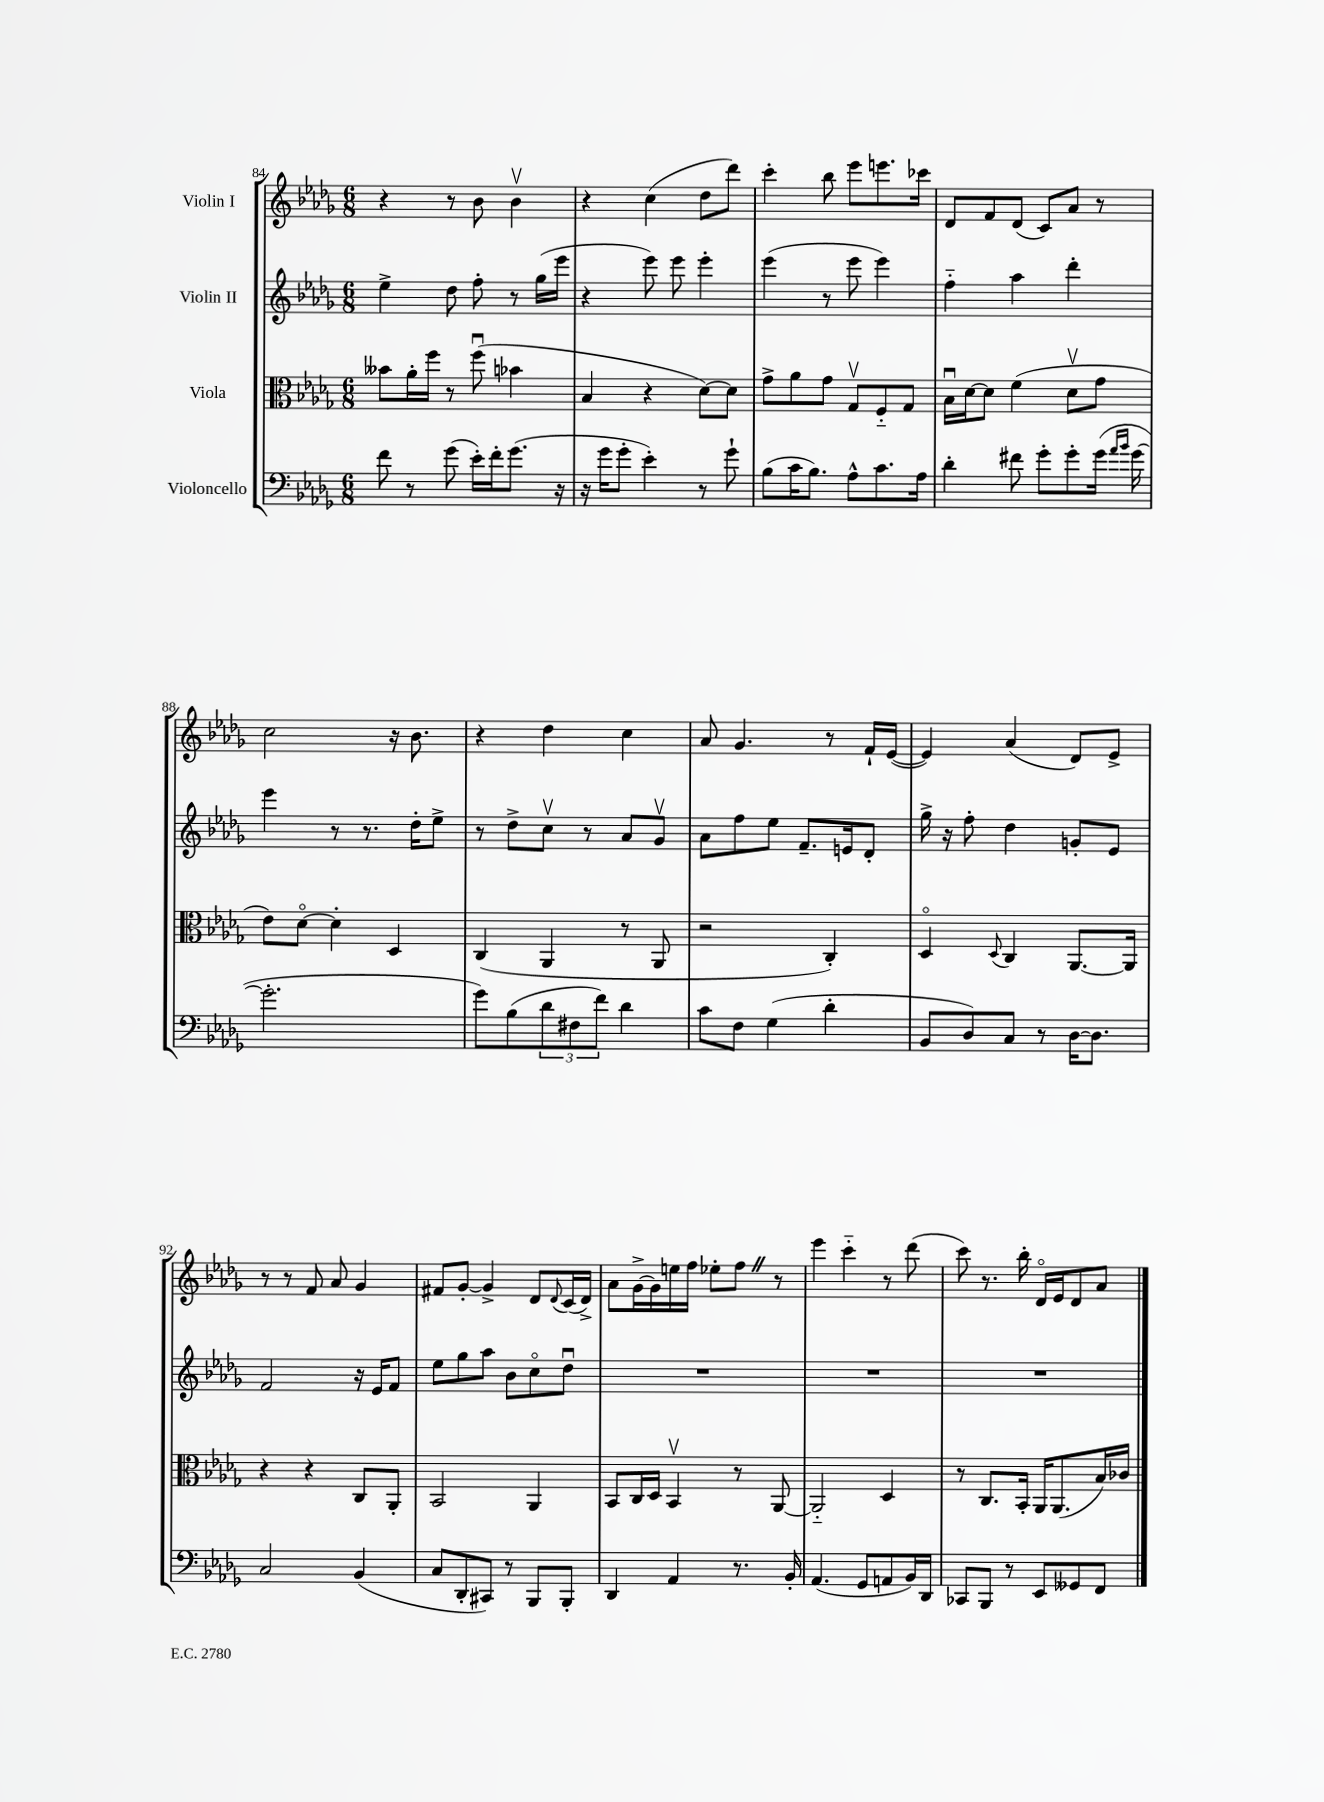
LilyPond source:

<<
\new StaffGroup <<
\new Staff = "s0" \with { instrumentName = "Violin I" } {
    \clef treble \key des \major \numericTimeSignature \time 6/8
    r4 r8 bes'8 bes'4\upbow |
    r4 c''4( des''8 des'''8) |
    c'''4-. bes''8 ees'''8 e'''8. ces'''16 |
    des'8 f'8 des'8( c'8) aes'8 r8 |
    c''2 r16 bes'8. |
    r4 des''4 c''4 |
    aes'8 ges'4. r8 f'16-! ees'16~( |
    ees'4) aes'4( des'8) ees'8-> |
    r8 r8 f'8 aes'8 ges'4 |
    fis'8 ges'8~-. ges'4-> des'8 \appoggiatura { des'8 } c'16( des'16->) |
    aes'8 ges'16~-> ges'16 e''16 f''16 ees''8-. f''8 \once \override BreathingSign.text = \markup { \musicglyph "scripts.caesura.straight" } \breathe r8 |
    ees'''4 c'''4-_ r8 des'''8( |
    c'''8) r8. bes''16-. des'16\flageolet ees'16 des'8 aes'8 \bar "|." |
}
\new Staff = "s1" \with { instrumentName = "Violin II" } {
    \clef treble \key des \major \numericTimeSignature \time 6/8
    ees''4-> des''8 f''8-. r8 ges''16( ees'''16 |
    r4 ees'''8) ees'''8 ees'''4-. |
    ees'''4( r8 ees'''8 ees'''4) |
    f''4-_ aes''4 des'''4-. |
    ees'''4 r8 r8. des''16-. ees''8-> |
    r8 des''8-> c''8\upbow r8 aes'8 ges'8\upbow |
    aes'8 f''8 ees''8 f'8.-- e'16 des'8-. |
    ges''16-> r16 f''8-. des''4 g'8-. ees'8 |
    f'2 r16 ees'16 f'8 |
    ees''8 ges''8 aes''8 bes'8 c''8\flageolet des''8\downbow |
    R2. |
    R2. |
    R2. \bar "|." |
}
\new Staff = "s2" \with { instrumentName = "Viola" } {
    \clef alto \key des \major \numericTimeSignature \time 6/8
    beses'8 aes'16-. f''16 r8 f''8\downbow( bes'4 |
    bes4 r4 des'8~) des'8 |
    ges'8-> aes'8 ges'8 ges8\upbow f8-_ ges8 |
    bes16\downbow des'16~ des'8 f'4( des'8\upbow ges'8 |
    ees'8) des'8~\flageolet des'4-. des4 |
    c4( aes,4 r8 aes,8 |
    r2 c4-.) |
    des4\flageolet \appoggiatura { des8 } c4 aes,8.~ aes,16 |
    r4 r4 c8 aes,8-. |
    bes,2 aes,4 |
    bes,8 c16 des16 bes,4\upbow r8 aes,8~ |
    aes,2-_ des4 |
    r8 c8. bes,16-. aes,16 aes,8.( bes16) ces'16 \bar "|." |
}
\new Staff = "s3" \with { instrumentName = "Violoncello" } {
    \clef bass \key des \major \numericTimeSignature \time 6/8
    f'8 r8 ges'8( ees'16-.) f'16-. ges'8.( r16 |
    r16 ges'16 ges'8-. ees'4-.) r8 ges'8-! |
    bes8( c'16 bes8.) aes8-^ c'8. aes16 |
    des'4-. fis'8 ges'8-. ges'8-. ges'16( \grace { aes'16 bes'16 } ges'16~ |
    ges'2.-. |
    ges'8) bes8( \tuplet 3/2 { des'8 fis8 f'8) } des'4 |
    c'8 f8 ges4( des'4-. |
    bes,8 des8) c8 r8 des16~ des8. |
    c2 bes,4( |
    c8 des,8-. cis,8) r8 bes,,8 bes,,8-. |
    des,4 aes,4 r8. bes,16-. |
    aes,4.( ges,8 a,8 bes,16) des,16 |
    ces,8 bes,,8 r8 ees,8 geses,8 f,8 \bar "|." |
}
>>
>>
\layout { \context { \Score currentBarNumber = #84 } }
